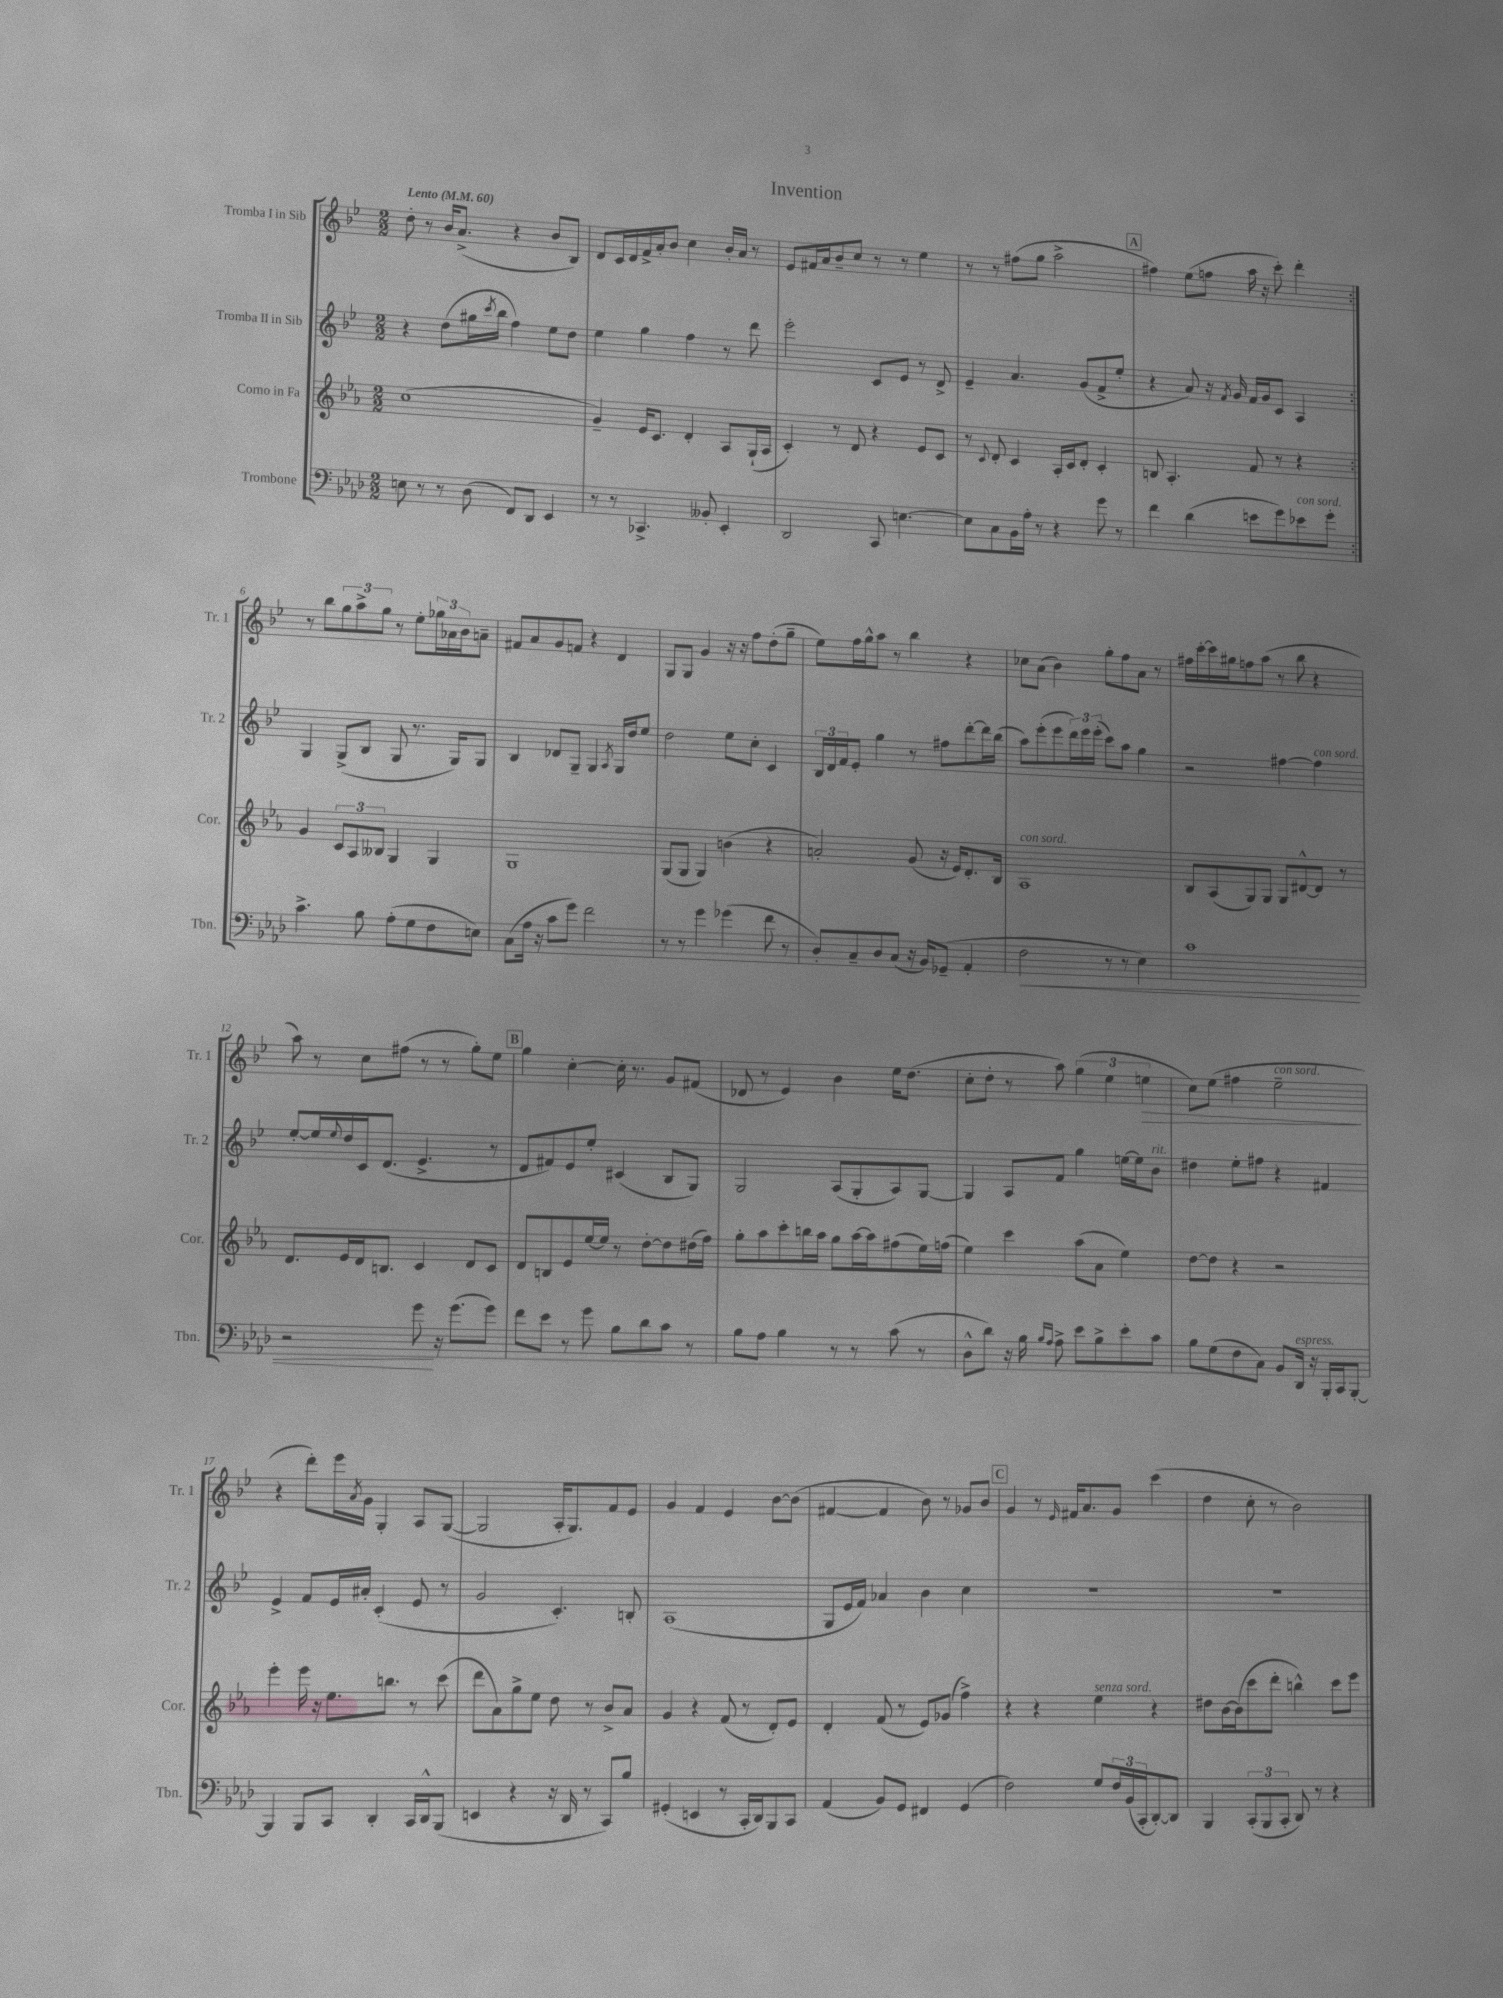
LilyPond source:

\header { title = "Invention" }
<<
\new StaffGroup <<
\new Staff = "s0" \with { instrumentName = "Tromba I in Sib" shortInstrumentName = "Tr. 1" } {
    \clef treble \key bes \major \numericTimeSignature \time 2/2 \tempo "Lento" 4 = 60
    \repeat volta 2 { d''8-. r8 bes'16 a'8.->( r4 bes'8 bes8) |
    d'8 c'16 d'16 f'16-> a'16-. bes'8 c''4 bes'16-. a'16 r8 |
    ees'8 fis'16 a'16 bes'8-- c''8 r8 r8 ees''4 |
    r8 r8 fis''8( g''8 a''2-> |
    \mark \markup { \box "A" } fis''4) ees''8( f''8 a''16 r16 c'''8-.) d'''4-. | }
    r8 bes''8 \tuplet 3/2 { g''8 a''8-> g''8 } r8 ees''8-. \tuplet 3/2 { ges''16 aes'16 bes'16 } a'8-- |
    fis'8 a'8 g'8 f'8 r4 d'4 |
    g8 g8 g'4 r16 r16 f''8 d''8-.( g''8-- |
    ees''8) f''16 g''16-^ a''8 r8 bes''4 r4 |
    ces''8 a'8( bes'4) g''8-. f''8 a'8 r8 |
    fis''16 c'''16~-. c'''16 gis''16 f''8 a''8( r8 bes''8 r4 |
    a''8) r8 c''8 fis''8( r8 r8 g''8-.) ees''8 |
    \mark \markup { \box "B" } g''4 c''4~-. c''16-. r8. g'8 fis'8( |
    des'8 r8 ees'4) bes'4 ees''16 d''8.( |
    c''8-. d''8-. r8 a''8) \tuplet 3/2 { g''4( ees''4 e''4\> } |
    c''8) ees''8( fis''4 ees''2--\!^\markup { \italic "con sord." } |
    r4 d'''8-.) ees'''16 \acciaccatura { a'8 } g'16 g4-. a8 g8~( |
    g2 a16-. g8.) f'8 ees'8 |
    g'4 f'4 ees'4 bes'8~ bes'8( |
    fis'4~ fis'4 bes'8) r8 ges'8 bes'8 |
    \mark \markup { \box "C" } g'4 r8 \grace { ees'16 } fis'16 a'8. g'8 c'''4( |
    d''4 c''8-. r8 bes'2) \bar "|." |
}
\new Staff = "s1" \with { instrumentName = "Tromba II in Sib" shortInstrumentName = "Tr. 2" } {
    \clef treble \key bes \major \numericTimeSignature \time 2/2
    \repeat volta 2 { r4 d''8( gis''16 \acciaccatura { c'''8 } bes''16 f''4) ees''8 d''8 |
    ees''4 g''4 f''4 r8 d'''8 |
    ees'''2-. c'8 ees'8 r8 d'8-> |
    ees'4-- a'4. g'8( f'8-> ees''8-. |
    \mark \markup { \box "A" } r4 a'8) r16 \acciaccatura { f'8 } g'16 f'16 g'16 c'8 a4 | }
    g4 g8->( bes8 g8 r8. g16) g8 |
    bes4 des'8 g8-- g4 \acciaccatura { a8 } g16 d''16 ees''8 |
    d''2 ees''8 c''8-. c'4 |
    \tuplet 3/2 { bes16 d'16 f'16 } ees'8-. g''4 r8 fis''8 d'''8~-. d'''16 bes''16( |
    a''8) ees'''8-.( ees'''8 \tuplet 3/2 { d'''16) ees'''16 ees'''16-.( } c'''8) a''8 g''4 |
    r2 fis''4~ fis''4^\markup { \italic "con sord." } |
    ees''8~-. ees''16 \appoggiatura { ees''8 } d''16 c'16 d'8.( ees'4.-> r8 |
    \mark \markup { \box "B" } d'8 fis'8) ees'8 ees''8-. cis'4( bes8 g8) |
    g2 a8( g8-. a8) g8~ |
    g4 a8 f'8 g''4 e''16~ e''16 bes'8^\markup { \italic "rit." } |
    dis''4 ees''8-. fis''8 r4 fis'4 |
    ees'4-> f'8 ees'16 ais'16-. c'4-.( ees'8 r8 |
    g'2 c'4.-.) b8-. |
    a1( |
    g8 ees'16 f'16) aes'4 bes'4 c''4 |
    \mark \markup { \box "C" } R1 |
    R1 \bar "|." |
}
\new Staff = "s2" \with { instrumentName = "Corno in Fa" shortInstrumentName = "Cor." } {
    \clef treble \key ees \major \numericTimeSignature \time 2/2
    \repeat volta 2 { c''1( |
    g'4--) ees'16 c'8. d'4-. aes8 g16-!( aes16 |
    c'4-.) r8 d'8 r4 ees'8 c'8 |
    r8 \appoggiatura { c'8 } d'8-. c'4 aes16-. c'16 d'8-. c'4-. |
    \mark \markup { \box "A" } b8 aes4.-. f'8 r8 r4 | }
    g'4 \tuplet 3/2 { c'8 aes8 beses8 } g4 g4 |
    g1 |
    g8( g8 g4) b'4( r4 |
    a'2-.) g'8( r16 ees'16) d'8.-. bes16 |
    aes1^\markup { \italic "con sord." } |
    bes8 aes8( g8) g8 g8 dis'8~-^ dis'8 r8 |
    d'8. ees'16 d'16 b8. c'4 d'8 c'8 |
    \mark \markup { \box "B" } d'8 b8 ees'8 ees''16~ ees''16 r8 d''8~-. d''8 dis''16( f''16) |
    g''8-. aes''8 c'''8-. b''16 aes''16 g''8 aes''16~ aes''16 fis''8( ees''16) f''16( |
    ees''4) c'''4 aes''8( aes'8 ees''4) |
    d''8~ d''8 r4 r2 |
    ees'''4-. ees'''16 r16 ees''8. b''8. r8 c'''8( |
    d'''8 aes'8) g''8-> ees''8 d''8 r8 bes'8-> aes'8 |
    g'4 r4 f'8( r8 d'8-.) ees'8 |
    d'4-. f'8( r8 ees'8) ges'8( f''4->) |
    \mark \markup { \box "C" } r4 r4 ees''4^\markup { \italic "senza sord." } r4 |
    dis''8 bes'16~ bes'16( c'''8 d'''8-. b''4-^) c'''8 ees'''8 \bar "|." |
}
\new Staff = "s3" \with { instrumentName = "Trombone" shortInstrumentName = "Tbn." } {
    \clef bass \key aes \major \numericTimeSignature \time 2/2
    \repeat volta 2 { e8 r8 r8 des8( f,8) des,8 ees,4 |
    r8 r8 ces,4.-> beses,8-. ees,4-. |
    des,2 c,8 e4.~ |
    e8 c8 bes,16 aes16-. r8 r4 g'8 r8 |
    \mark \markup { \box "A" } f'4 des'4( e'8 g'8) ees'8^\markup { \italic "con sord." } g'8-. | }
    c'4.-> bes8 aes8-.( g8 f8 e8) |
    c8( aes16 r16 c'8 g'8) f'2 |
    r8 r8 g'4 ges'4( f'8 r8 |
    des8-.) c8-- des8 c8( r16 bes,16) ges,8--( aes,4-. |
    f2\< r8 r8 ees4) |
    c'1 |
    r2 g'8\! r16 g'8.( g'8) |
    \mark \markup { \box "B" } f'8 ees'8 r8 g'8 bes8 des'8 c'8 r8 |
    bes8 aes8 bes4 r8 r8 c'8( r8 |
    des8-^ des'8) r16 bes16 \grace { bes16 aes16 } aes8-> ees'8 bes8-> ees'8-. c'8 |
    bes8 g8( f8 c8) bes,8 des,16^\markup { \italic "espress." } r16 bes,,16-. c,16 bes,,8~-. |
    bes,,4 bes,,8 c,8 des,4-. c,16 des,16-^ bes,,8( |
    e,4 r4 r16 des,16 r8 c,8) bes8 |
    gis,4-.( e,4 r8 c,16-. des,16) bes,,8 c,8 |
    aes,4( bes,8) g,8 fis,4 g,4( |
    \mark \markup { \box "C" } f2) g8 \tuplet 3/2 { f16 bes,16( c,16-. } des,8~-.) des,8 |
    bes,,4 \tuplet 3/2 { c,8-.( bes,,8 c,8-. } des,8) r8 r4 \bar "|." |
}
>>
>>
